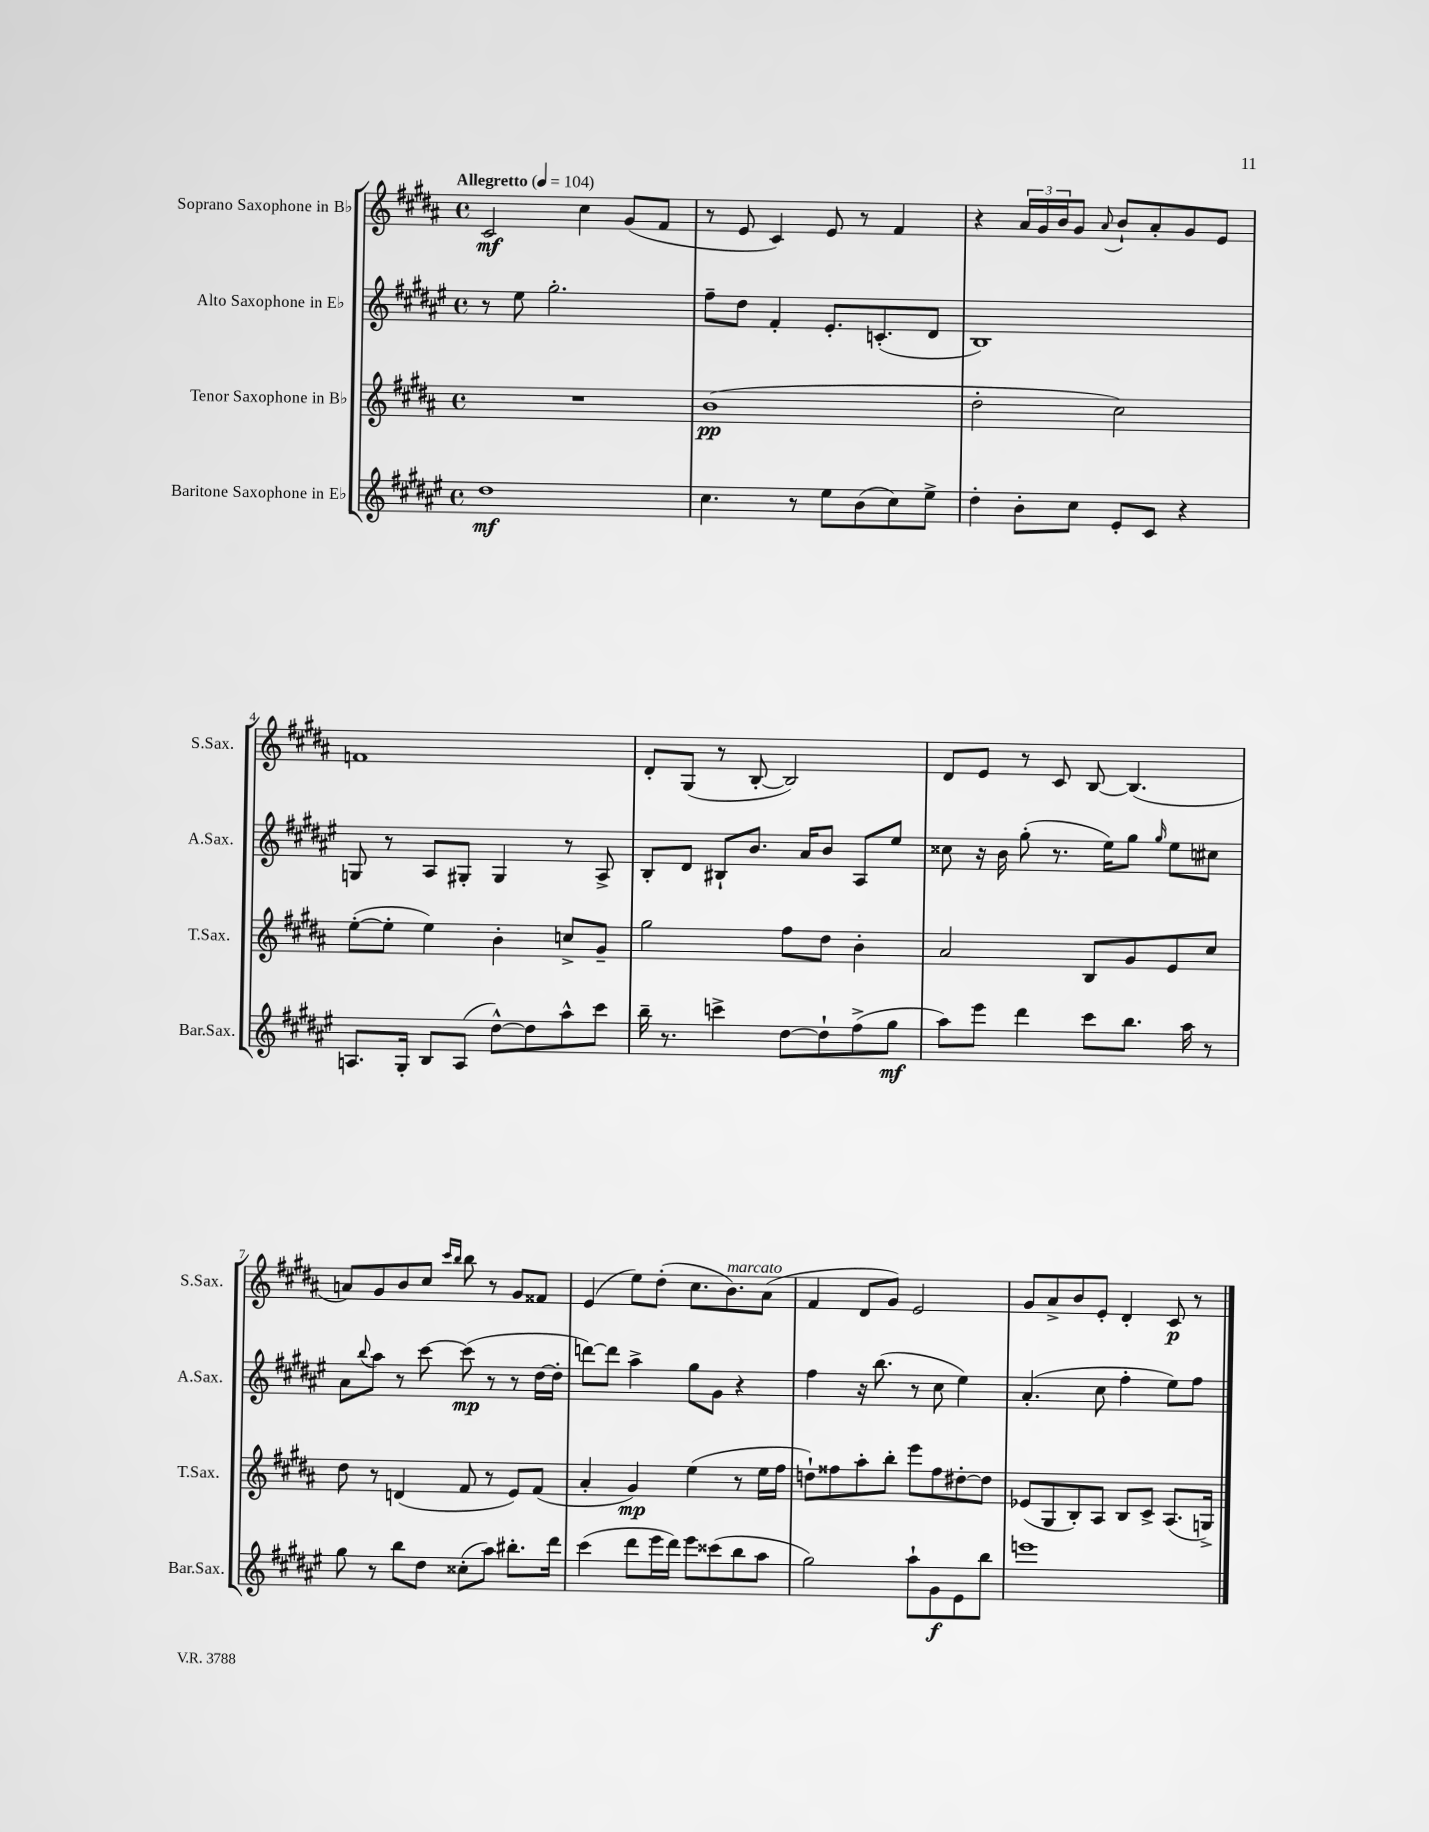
<<
\new StaffGroup <<
\new Staff = "s0" \with { instrumentName = "Soprano Saxophone in Bb" shortInstrumentName = "S.Sax." } {
    \clef treble \key b \major \defaultTimeSignature \time 4/4 \tempo "Allegretto" 4 = 104
    cis'2\mf cis''4 gis'8( fis'8 |
    r8 e'8 cis'4) e'8 r8 fis'4 |
    r4 \tuplet 3/2 { ais'16 gis'16 b'16 } gis'8 \appoggiatura { ais'8 } b'8-! ais'8-. gis'8 e'8 |
    f'1 |
    dis'8-. gis8( r8 b8~-. b2) |
    dis'8 e'8 r8 cis'8 b8~ b4.( |
    a'8) gis'8 b'8 cis''8 \grace { cis'''16 b''16 } b''8 r8 gis'8 fisis'8 |
    e'4( e''8) dis''8-.( cis''8. b'8.^\markup { \italic "marcato" }) ais'8( |
    fis'4 dis'8 gis'8) e'2 |
    gis'8 ais'8-> b'8 e'8-. dis'4-. cis'8\p r8 \bar "|." |
}
\new Staff = "s1" \with { instrumentName = "Alto Saxophone in Eb" shortInstrumentName = "A.Sax." } {
    \clef treble \key fis \major \defaultTimeSignature \time 4/4
    r8 eis''8 gis''2.-. |
    fis''8-- dis''8 fis'4-. eis'8.-. c'8.-.( dis'8 |
    b1) |
    g8 r8 ais8 gis8-. gis4 r8 ais8-> |
    b8-. dis'8 bis8-! b'8. ais'16 b'8 ais8 eis''8 |
    cisis''8 r16 b'16 gis''8-.( r8. eis''16) gis''8 \grace { gis''16 } eis''8 cis''8 |
    ais'8 \appoggiatura { b''8 } ais''8 r8 cis'''8~ cis'''8\mp( r8 r8 dis''16~ dis''16-. |
    d'''8~) d'''8 ais''4-> gis''8 gis'8 r4 |
    fis''4 r16 b''8.( r8 cis''8 eis''4) |
    ais'4.-.( cis''8 fis''4-. eis''8) fis''8 \bar "|." |
}
\new Staff = "s2" \with { instrumentName = "Tenor Saxophone in Bb" shortInstrumentName = "T.Sax." } {
    \clef treble \key b \major \defaultTimeSignature \time 4/4
    R1 |
    b'1\pp( |
    dis''2-. cis''2) |
    e''8~-.( e''8-. e''4) b'4-. c''8-> gis'8-- |
    gis''2 fis''8 dis''8 b'4-. |
    ais'2 b8 gis'8 e'8 cis''8 |
    dis''8 r8 d'4( fis'8 r8 e'8) fis'8( |
    ais'4-. gis'4\mp) e''4( r8 e''16 fis''16 |
    d''8-!) fisis''8 ais''8-. b''8-. e'''8 fisis''8 dis''8~-. dis''8 |
    ees'8( gis8 b8-.) ais8 b8 cis'8-> ais8.( g16->) \bar "|." |
}
\new Staff = "s3" \with { instrumentName = "Baritone Saxophone in Eb" shortInstrumentName = "Bar.Sax." } {
    \clef treble \key fis \major \defaultTimeSignature \time 4/4
    dis''1\mf |
    cis''4. r8 eis''8 b'8( cis''8) eis''8-> |
    dis''4-. b'8-. cis''8 eis'8-. cis'8 r4 |
    a8. gis16-. b8 a8( dis''8~-^) dis''8 ais''8-^ cis'''8 |
    b''16-- r8. c'''4-> dis''8~ dis''8-! fis''8->( gis''8\mf |
    ais''8) eis'''8 dis'''4 cis'''8 b''8. ais''16 r8 |
    gis''8 r8 b''8 dis''8 cisis''8-.( ais''8) bis''8.-. dis'''16 |
    cis'''4( dis'''8 eis'''16 dis'''16) eis'''8 cisis'''8( b''8 ais''8 |
    gis''2) ais''8-! gis'8\f eis'8 b''8 |
    e'''1 \bar "|." |
}
>>
>>
